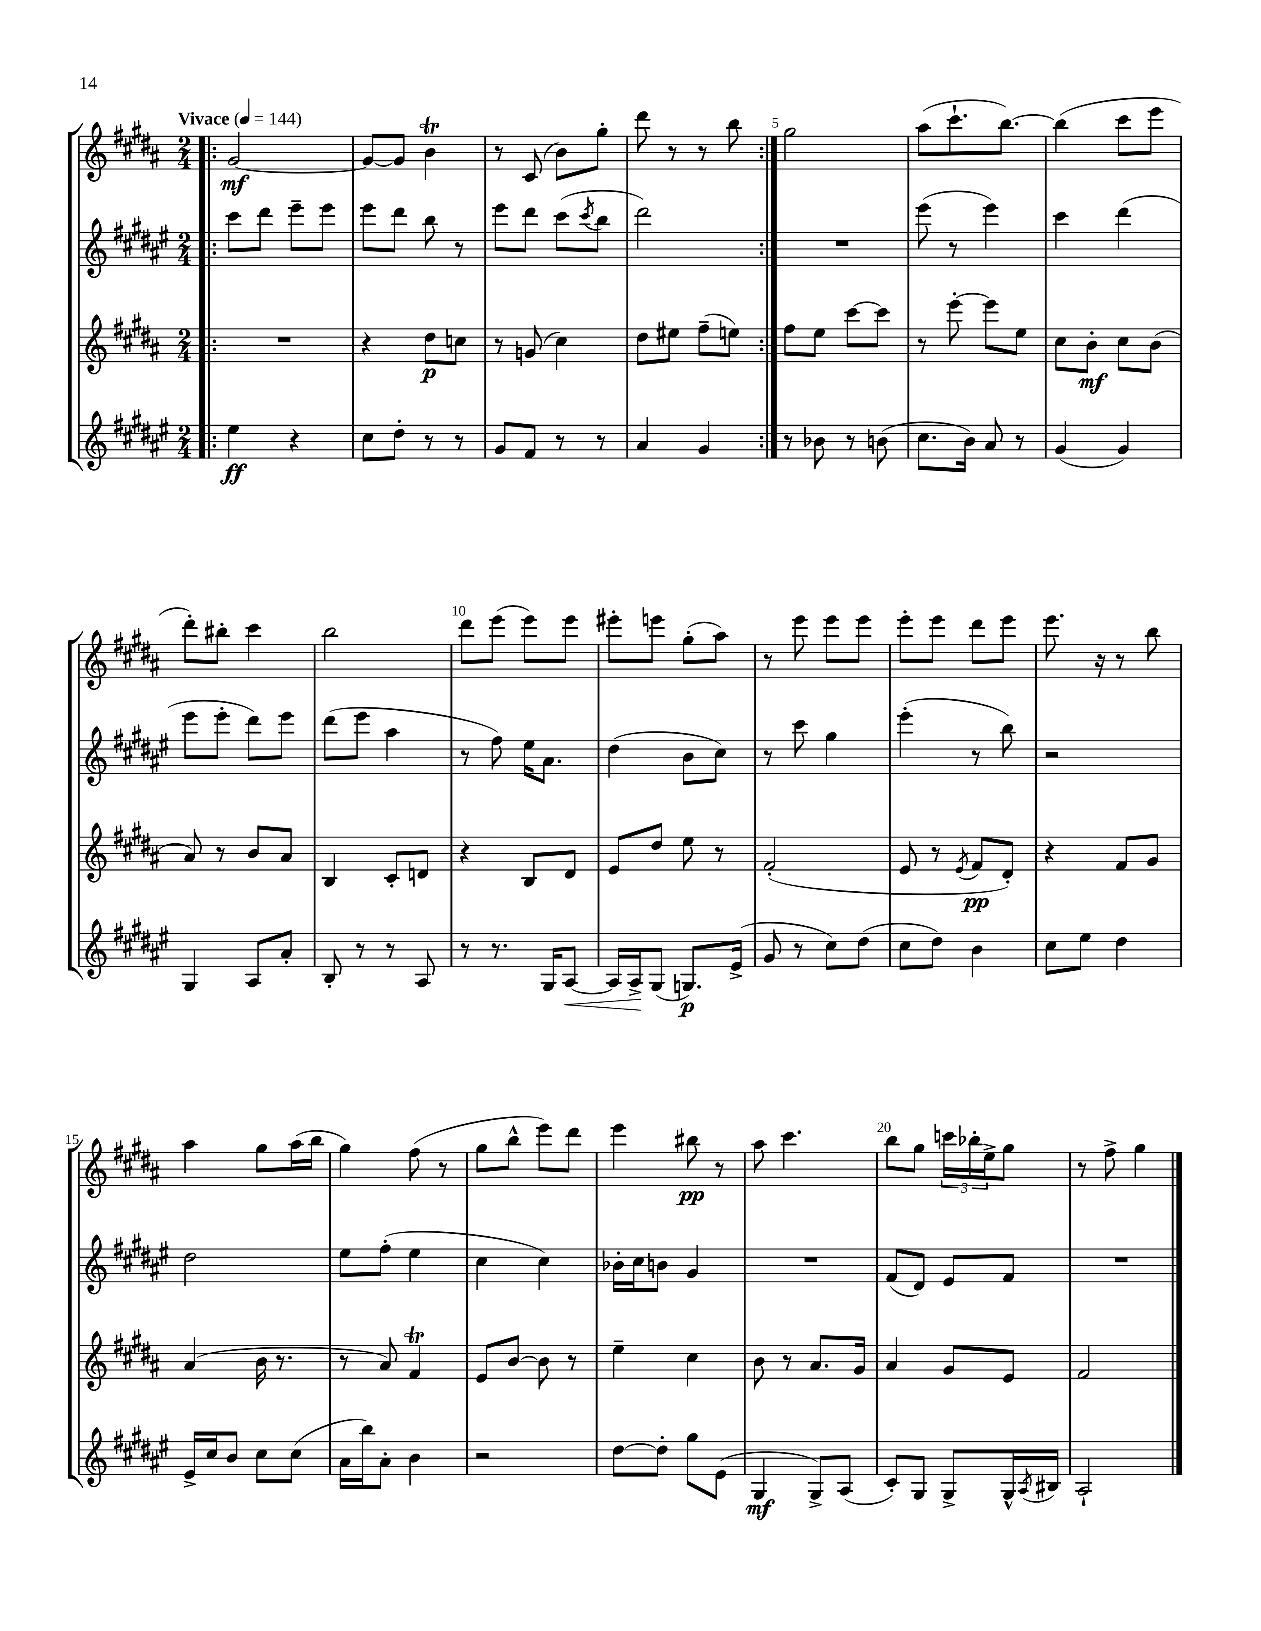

**kern	**dynam	**kern	**dynam	**kern	**kern	**dynam
*part4	*part4	*part3	*part3	*part2	*part1	*part1
*staff4	*staff4	*staff3	*staff3	*staff2	*staff1	*staff1
*clefG2	*	*clefG2	*	*clefG2	*clefG2	*
*k[f#c#g#d#a#e#]	*	*k[f#c#g#d#a#]	*	*k[f#c#g#d#a#e#]	*k[f#c#g#d#a#]	*
*M2/4	*	*M2/4	*	*M2/4	*M2/4	*
*MM144	*	*MM144	*	*MM144	*MM144	*
=1!|:	=1!|:	=1!|:	=1!|:	=1!|:	=1!|:	=1!|:
!	!	!	!	!	!LO:TX:a:B:t=Vivace	!
4ee#\	ff	2r	.	8ccc#\L	[2g#/	mf
.	.	.	.	8ddd#\J	.	.
4r	.	.	.	8eee#~\L	.	.
.	.	.	.	8eee#\J	.	.
=2	=2	=2	=2	=2	=2	=2
8cc#\L	.	4r	.	8eee#\L	8g#/L_	.
8dd#'\J	.	.	.	8ddd#\J	8g#/J]	.
8r	.	8dd#\L	p	8bb\	4bT\	.
8r	.	8ccn\J	.	8r	.	.
=3	=3	=3	=3	=3	=3	=3
8g#/L	.	8r	.	8eee#\L	8r	.
8f#/J	.	(8gn/	.	8ddd#\J	(8c#/	.
8r	.	4cc#\)	.	(8ccc#\L	8b\L)	.
.	.	.	.	8qccc#/	.	.
8r	.	.	.	8bb\J	8gg#'\J	.
=4	=4	=4	=4	=4	=4	=4
4a#/	.	8dd#\L	.	2ddd#\)	8ddd#\	.
.	.	8ee#X\J	.	.	8r	.
4g#/	.	(8ff#~\L	.	.	8r	.
.	.	8een\J)	.	.	8bb\	.
=5:|!	=5:|!	=5:|!	=5:|!	=5:|!	=5:|!	=5:|!
8r	.	8ff#\L	.	2r	2gg#\	.
8b-X\	.	8ee\J	.	.	.	.
8r	.	[8ccc#\L	.	.	.	.
(8bn\	.	8ccc#\J]	.	.	.	.
=6	=6	=6	=6	=6	=6	=6
8.cc#\L	.	8r	.	(8eee#\	(8aa#\L	.
.	.	[8eee'\	.	8r	8.ccc#`\	.
16b\Jk)	.	.	.	.	.	.
8a#/	.	8eee\L]	.	4eee#\)	.	.
.	.	.	.	.	[8.bb\J)	.
8r	.	8ee\J	.	.	.	.
=7	=7	=7	=7	=7	=7	=7
(4g#/	.	8cc#\L	.	4ccc#\	(4bb\]	.
.	.	8b'\J	mf	.	.	.
4g#/)	.	8cc#\L	.	(4ddd#\	8ccc#\L	.
.	.	(8b\J	.	.	8eee\J	.
!!LO:LB:g=z
=8	=8	=8	=8	=8	=8	=8
4G#/	.	8a#/)	.	8eee#\L	8ddd#'\L)	.
.	.	8r	.	8eee#'\J	8bb#X'\J	.
8A#/L	.	8b/L	.	8ddd#\L)	4ccc#\	.
8a#'/J	.	8a#/J	.	8eee#\J	.	.
=9	=9	=9	=9	=9	=9	=9
8B'/	.	4B/	.	(8ddd#\L	2bb\	.
8r	.	.	.	8eee#\J	.	.
8r	.	8c#'/L	.	4aa#\	.	.
8A#/	.	8dn/J	.	.	.	.
=10	=10	=10	=10	=10	=10	=10
8r	.	4r	.	8r	8ddd#\L	.
8.r	.	.	.	8ff#\)	(8eee\J	.
.	.	8B/L	.	16ee#\KL	8eee\L)	.
16G#/KL	.	.	.	8.a#\J	.	.
!	!LO:HP:b	!	!	!	!	!
[8A#/J	<	8d#/J	.	.	8eee\J	.
=11	=11	=11	=11	=11	=11	=11
16A#/LL]	.	8e/L	.	(4dd#\	8eee#X'\L	.
16A#^/J	.	.	.	.	.	.
(8G#/J	[	8dd#/J	.	.	8eeen\J	.
8.Gn/L)	p	8ee\	.	8b\L	(8gg#'\L	.
.	.	8r	.	8cc#\J)	8aa#\J)	.
(16e#^/Jk	.	.	.	.	.	.
=12	=12	=12	=12	=12	=12	=12
8g#/	.	(2f#'/	.	8r	8r	.
8r	.	.	.	8ccc#\	8eee\	.
8cc#\L)	.	.	.	4gg#\	8eee\L	.
(8dd#\J	.	.	.	.	8eee\J	.
=13	=13	=13	=13	=13	=13	=13
8cc#\L	.	8e/	.	(4eee#'\	8eee'\L	.
8dd#\J)	.	8r	.	.	8eee\J	.
.	.	8qe/	.	.	.	.
4b\	.	8f#/L	pp	8r	8ddd#\L	.
.	.	8d#'/J)	.	8bb\)	8eee\J	.
=14	=14	=14	=14	=14	=14	=14
8cc#\L	.	4r	.	2r	8.eee\	.
8ee#\J	.	.	.	.	.	.
.	.	.	.	.	16r	.
4dd#\	.	8f#/L	.	.	8r	.
.	.	8g#/J	.	.	8bb\	.
!!LO:LB:g=z
=15	=15	=15	=15	=15	=15	=15
16e#^/LL	.	(4a#/	.	2dd#\	4aa#\	.
16cc#/J	.	.	.	.	.	.
8b/J	.	.	.	.	.	.
8cc#\L	.	16b\	.	.	8gg#\L	.
.	.	8.r	.	.	.	.
(8cc#\J	.	.	.	.	(16aa#\L	.
.	.	.	.	.	16bb\JJ	.
=16	=16	=16	=16	=16	=16	=16
16a#\LL	.	8r	.	8ee#\L	4gg#\)	.
16bb\J)	.	.	.	.	.	.
8a#'\J	.	8a#/)	.	(8ff#'\J	.	.
4b\	.	4f#T/	.	4ee#\	(8ff#\	.
.	.	.	.	.	8r	.
=17	=17	=17	=17	=17	=17	=17
2r	.	8e/L	.	4cc#\	8gg#\L	.
.	.	[8b/J	.	.	8bb^^\J	.
.	.	8b\]	.	4cc#\)	8eee\L)	.
.	.	8r	.	.	8ddd#\J	.
=18	=18	=18	=18	=18	=18	=18
[8dd#\L	.	4ee~\	.	16b-X'\LL	4eee\	.
.	.	.	.	16cc#\J	.	.
8dd#'\J]	.	.	.	8bn\J	.	.
8gg#\L	.	4cc#\	.	4g#/	8bb#X\	pp
(8e#\J	.	.	.	.	8r	.
=19	=19	=19	=19	=19	=19	=19
4G#/	mf	8b\	.	2r	8aa#\	.
.	.	8r	.	.	4.ccc#\	.
8G#^/L)	.	8.a#/L	.	.	.	.
(8A#/J	.	.	.	.	.	.
.	.	16g#/Jk	.	.	.	.
=20	=20	=20	=20	=20	=20	=20
8c#'/L)	.	4a#/	.	(8f#/L	8bb\L	.
8G#/J	.	.	.	8d#/J)	8gg#\J	.
8G#^/L	.	8g#/L	.	8e#/L	24cccn\LL	.
.	.	.	.	.	24bb-X'\	.
.	.	.	.	.	24ee^\J	.
16G#^^/L	.	8e/J	.	8f#/J	8gg#\J	.
8qA#/	.	.	.	.	.	.
16B#X/JJ	.	.	.	.	.	.
=21	=21	=21	=21	=21	=21	=21
2A#`/	.	2f#/	.	2r	8r	.
.	.	.	.	.	8ff#^\	.
.	.	.	.	.	4gg#\	.
==	==	==	==	==	==	==
*-	*-	*-	*-	*-	*-	*-
